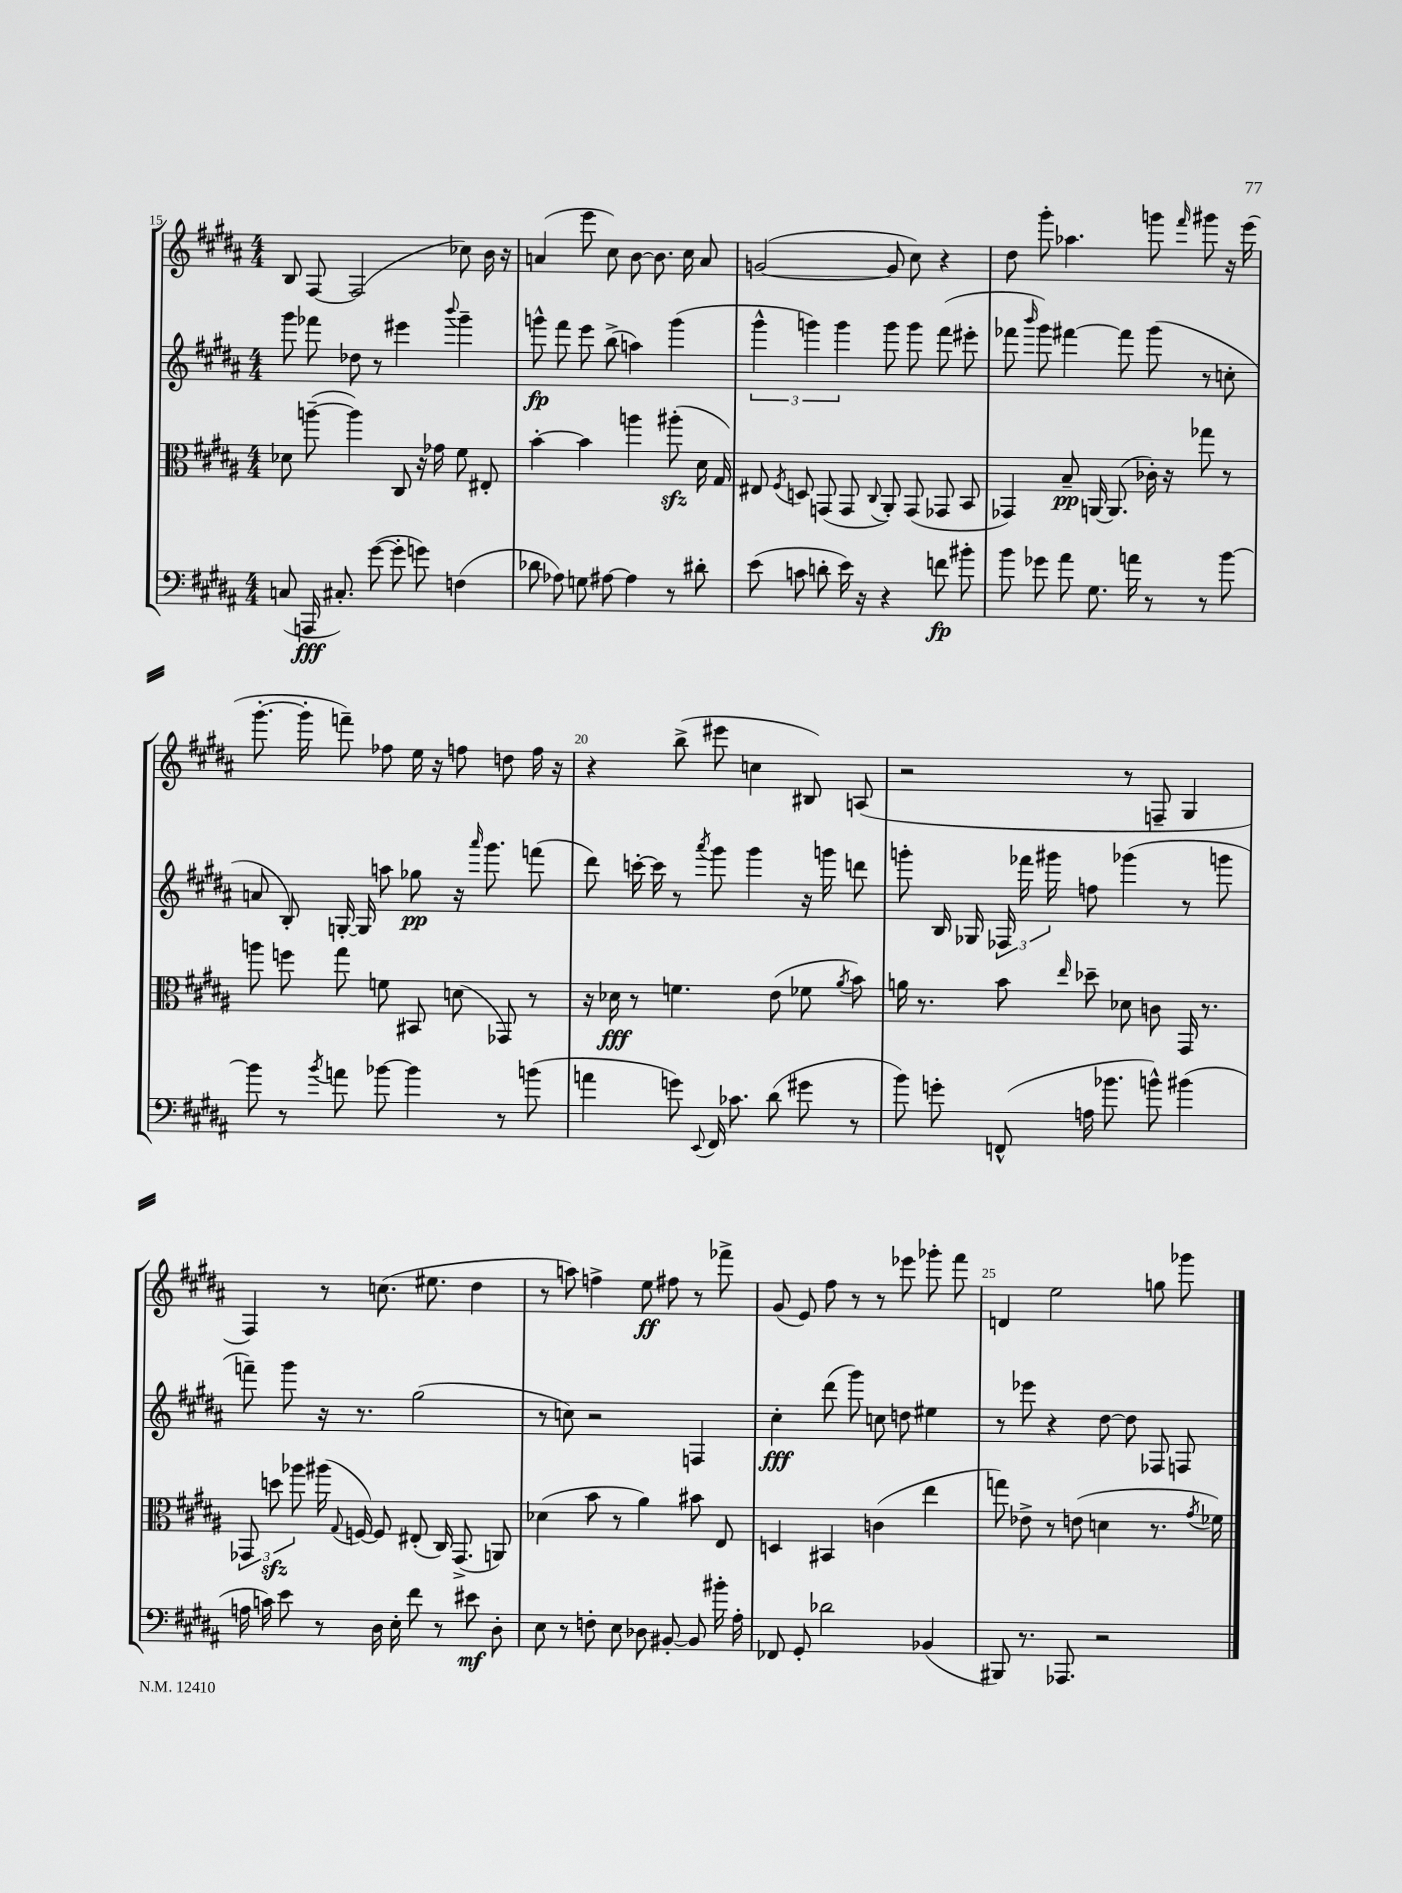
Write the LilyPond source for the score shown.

<<
\new StaffGroup <<
\new Staff = "s0" {
    \clef treble \key b \major \numericTimeSignature \time 4/4
    \autoBeamOff b8 fis8~ fis2( ces''8) b'16 r16 |
    a'4( e'''8 cis''8) b'8~ b'8. cis''16 a'8 |
    g'2~( g'8 cis''8) r4 |
    dis''8 gis'''8-. aes''4. g'''8 \grace { fis'''16 } gis'''8 r16 e'''16( |
    gis'''8.~-. gis'''16-. f'''8--) fes''8 e''16 r16 f''8 d''8 f''16 r16 |
    r4 b''8->( eis'''8 c''4 bis8) a8( |
    r2 r8 f8-- gis4 |
    fis4) r8 c''8.( eis''8. dis''4 |
    r8 a''8) f''4-> e''8\ff fis''8 r8 fes'''8-> |
    gis'8( e'8) fis''8 r8 r8 ees'''8 ges'''8-. fis'''8 |
    d'4 e''2 g''8 ges'''8 \bar "|." |
}
\new Staff = "s1" {
    \clef treble \key b \major \numericTimeSignature \time 4/4
    \autoBeamOff gis'''8 fes'''8 des''8 r8 eis'''4 \appoggiatura { b'''8 } gis'''4-- |
    g'''8-^\fp fis'''8 e'''8 b''8->( a''4) g'''4( |
    \tuplet 3/2 { gis'''4-^ g'''4) g'''4 } g'''8 g'''8 fis'''8( eis'''8-. |
    fes'''8 \grace { b'''16 } gis'''8) fis'''4~ fis'''8 gis'''8( r8 c''8-. |
    a'8 b8-.) g16~-. g16 a''8 ges''8\pp r16 \grace { ais'''16 } gis'''8. f'''8( |
    dis'''8) c'''16~-. c'''16 r8 \acciaccatura { ais'''8 } gis'''8 gis'''4 r16 g'''16 d'''8 |
    g'''8-. b16 ges16 \tuplet 3/2 { fes16 fes'''16 gis'''16 } f''8 ges'''4( r8 g'''8 |
    f'''8--) gis'''8 r16 r8. gis''2( |
    r8 c''8) r2 f4 |
    cis''4-.\fff dis'''8( gis'''8) c''8 d''8 eis''4 |
    r8 ees'''8 r4 dis''8~ dis''8 fes8 f8 \bar "|." |
}
\new Staff = "s2" {
    \clef alto \key b \major \numericTimeSignature \time 4/4
    \autoBeamOff des'8 a''8~--( a''4) cis8 r16 ges'16 fis'8 eis8-. |
    b'4~-. b'4 a''4 ais''8-.\sfz( dis'16 gis16) |
    eis8 \acciaccatura { fis8 } d8 g,8( g,8 \appoggiatura { cis8 } ais,8-.) g,8( ges,8 b,8 |
    ges,4) b8--\pp a,16~ a,8.( ces'16-.) r16 ges''8 r8 |
    a''8 f''8 gis''8 f'8 bis,8 d'8( ges,8) r8 |
    r16 des'16\fff r8 f'4. e'8( fes'8 \acciaccatura { ais'8 } b'8) |
    a'16 r8. b'8 \grace { e''16 } des''8-- des'8 c'8 gis,16 r8. |
    \tuplet 3/2 { ges,8 d''8\sfz aes''8 } ais''16( \appoggiatura { gis8 } f16~) f8 eis8-.( cis16) ges,8.->( a,8) |
    des'4( b'8 r8 ais'4) bis'8 e8 |
    d4 bis,4 c'4( e''4 |
    g''8) ees'8-> r8 e'8( d'4 r8. \acciaccatura { gis'8 } fes'16) \bar "|." |
}
\new Staff = "s3" {
    \clef bass \key b \major \numericTimeSignature \time 4/4
    \autoBeamOff c8( a,,16\fff cis8.-.) gis'8~( gis'8-. g'8) f4( |
    des'8 aes8) g8 ais8~ ais4 r8 dis'8-. |
    e'8( c'8 d'8-. e'16) r16 r4 f'8\fp bis'8-. |
    b'8 ges'8 ais'8 gis8. a'16 r8 r8 b'8~ |
    b'8 r8 \acciaccatura { b'8 } a'8 bes'8~ bes'4 r8 b'8( |
    a'4 g'8) \appoggiatura { e,8 } fis,16 ces'8. dis'8( gis'8 r8 |
    b'8) g'8-. f,8-^( a16 bes'8. b'8-^) bis'4( |
    a16 c'16) e'8 r8 dis16 e16-. fis'8 r8 eis'8\mf dis8-. |
    e8 r8 f8-. e8 des8 bis,8~-. bis,8 bis'16-. ais16-. |
    fes,8 gis,8-. des'2 bes,4( |
    bis,,8) r8. aes,,8. r2 \bar "|." |
}
>>
>>
\layout { \context { \Score currentBarNumber = #15 \override BarNumber.break-visibility = ##(#f #t #t) barNumberVisibility = #(every-nth-bar-number-visible 5) } }
